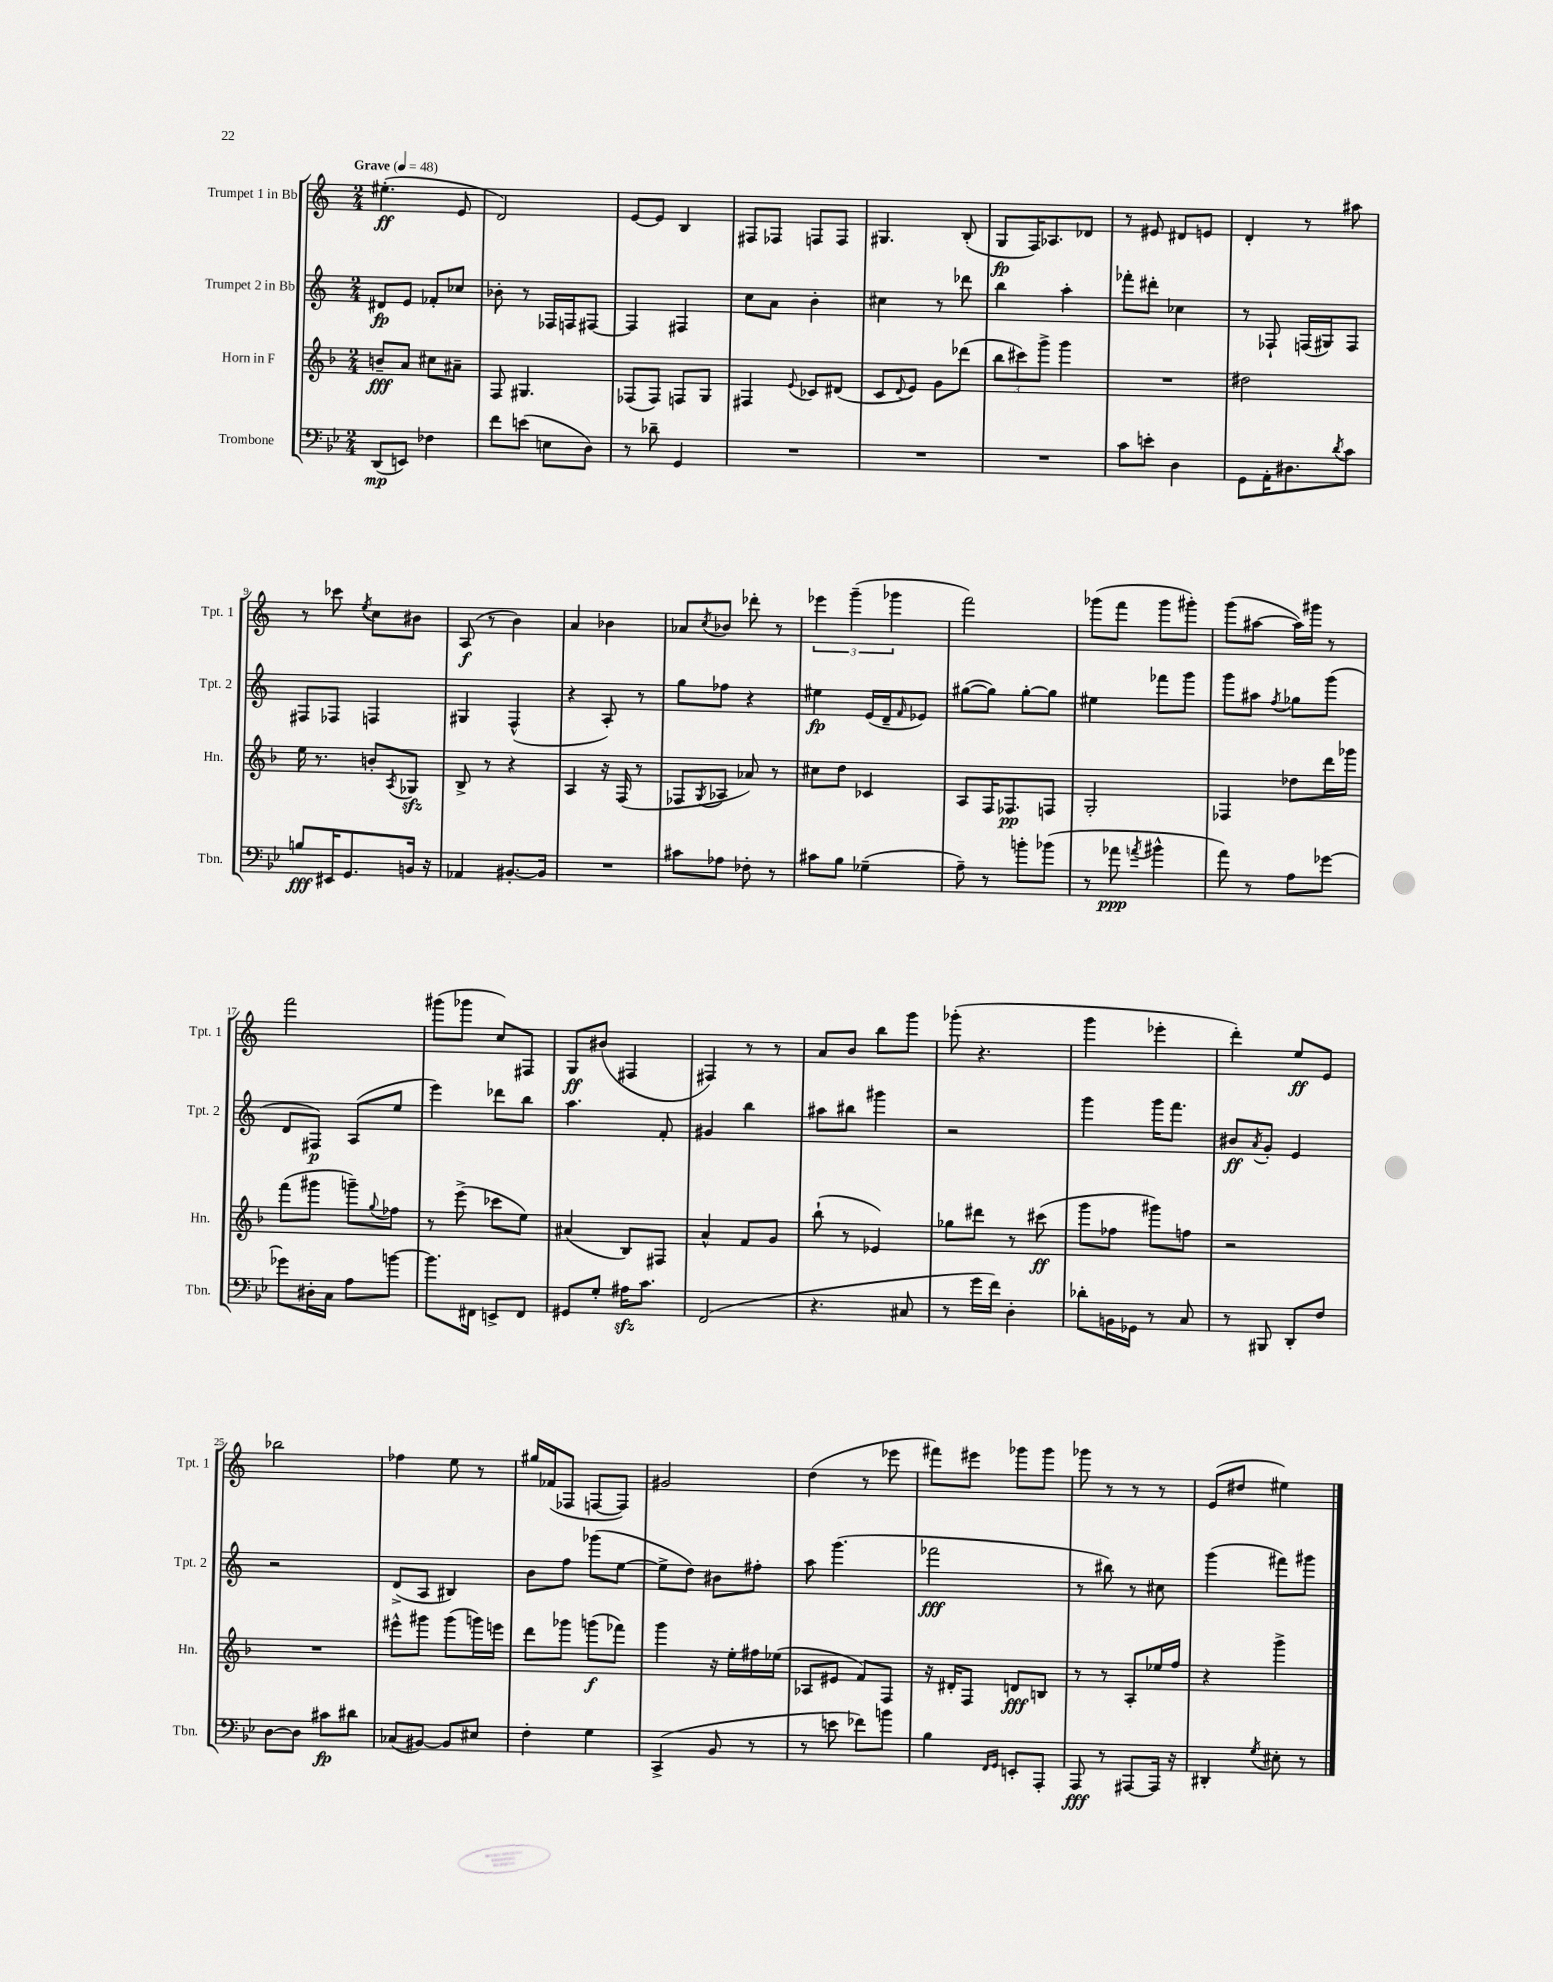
<<
\new StaffGroup <<
\new Staff = "s0" \with { instrumentName = "Trumpet 1 in Bb" shortInstrumentName = "Tpt. 1" } {
    \clef treble \key c \major \numericTimeSignature \time 2/4 \tempo "Grave" 4 = 48
    eis''4.-.\ff( e'8 |
    d'2) |
    e'8~ e'8 b4 |
    fis8 fes8 f8 f8 |
    gis4. b8-.( |
    g8\fp f16) aes8. des'8 |
    r8 eis'8 dis'8 e'8 |
    d'4-. r8 ais''8 |
    r8 ces'''8 \acciaccatura { e''8 } c''8 bis'8 |
    a8\f( r8 b'4) |
    a'4 bes'4 |
    aes'8 \acciaccatura { c''8 } bes'8 des'''8-. r8 |
    \tuplet 3/2 { ees'''4 g'''4--( ges'''4 } |
    f'''2) |
    ges'''8( f'''8 ges'''8 gis'''8-.) |
    g'''8( ais''8~ ais''16) gis'''16 r8 |
    f'''2 |
    gis'''8( ges'''8 c''8) fis8 |
    g8\ff bis'8( fis4 |
    fis4) r8 r8 |
    a'8 b'8 b''8 g'''8 |
    ges'''8-.( r4. |
    g'''4 ees'''4-. |
    d'''4-.) e''8\ff e'8 |
    bes''2 |
    fes''4 e''8 r8 |
    gis''16 fes'16( fes8 f8~ f8) |
    gis'2 |
    d''4( r8 ees'''8 |
    fis'''8) eis'''8 ges'''8 ges'''8 |
    ges'''8 r8 r8 r8 |
    e'8( dis''8 eis''4) \bar "|." |
}
\new Staff = "s1" \with { instrumentName = "Trumpet 2 in Bb" shortInstrumentName = "Tpt. 2" } {
    \clef treble \key c \major \numericTimeSignature \time 2/4
    dis'8\fp e'8 fes'8-. ces''8 |
    bes'8-. r8 fes16 f16 fis8~ |
    fis4 fis4 |
    c''8 a'8 b'4-. |
    cis''4 r8 des'''8 |
    b''4 a''4-. |
    fes'''8-. dis'''8-. ces''4 |
    r8 fes8-! f16( gis16) f8 |
    fis8 fes8 f4 |
    gis4 f4-^( |
    r4 a8-.) r8 |
    g''8 fes''8 r4 |
    eis''4\fp e'16( d'16-- \grace { f'16 } ees'8) |
    gis''8~( gis''8) gis''8~-. gis''8 |
    eis''4 fes'''8 g'''8 |
    g'''8 ais''8 \acciaccatura { f''8 } ges''8 g'''8( |
    d'8 fis8\p) a8( e''8 |
    e'''4) des'''8 b''8 |
    a''4. f'8-. |
    gis'4 b''4 |
    ais''8 bis''8 gis'''4 |
    r2 |
    g'''4 g'''16 f'''8. |
    bis'8\ff \acciaccatura { a'8 } g'8-. e'4 |
    r2 |
    d'8->( a8 bis4) |
    b'8 f''8 ges'''8( e''8~ |
    e''8-> d''8) bis'8 fis''8-. |
    a''8 g'''4.( |
    fes'''2\fff |
    r8 bis''8) r8 cis''8 |
    g'''4( fis'''8) gis'''8 \bar "|." |
}
\new Staff = "s2" \with { instrumentName = "Horn in F" shortInstrumentName = "Hn." } {
    \clef treble \key f \major \numericTimeSignature \time 2/4
    b'8--\fff a'8 cis''8 ais'8-- |
    f8 gis4. |
    fes8( fes8) f8 g8 |
    fis4 \appoggiatura { e'8 } ces'8 dis'8( |
    c'8 \appoggiatura { d'8 } e'8) g'8 des'''8( |
    \tuplet 3/2 { bes''8 cis'''8) g'''8-> } g'''4 |
    R2 |
    dis''2 |
    e''16 r8. b'8-. \acciaccatura { a8 } ges8\sfz |
    bes8-> r8 r4 |
    a4 r16 f16( r8 |
    fes8 \acciaccatura { g8 } aes8 aes'8) r8 |
    cis''8 d''8 ces'4 |
    a8 f16 fes8.\pp f8 |
    g2-. |
    fes4 des''8 d'''16 ges'''16 |
    f'''8( gis'''8 g'''8--) \appoggiatura { g''8 } fes''8 |
    r8 e'''8->( ces'''8 e''8) |
    ais'4( bes8) fis8 |
    a'4-^ f'8 g'8 |
    bes''8-!( r8 ees'4) |
    ges''8 dis'''8 r8 cis'''8\ff( |
    g'''8 fes''8 gis'''8) f''8 |
    r2 |
    R2 |
    eis'''8-^ gis'''8 gis'''8( g'''16) e'''16 |
    d'''8 ges'''8 g'''8\f( fes'''8) |
    g'''4 r16 e''16-. fis''16 ees''16( |
    aes8 eis'8 f'8) f8 |
    r16 dis'16-. f8 d'8\fff b8 |
    r8 r8 a8-. ees''16 f''16 |
    r4 g'''4-> \bar "|." |
}
\new Staff = "s3" \with { instrumentName = "Trombone" shortInstrumentName = "Tbn." } {
    \clef bass \key bes \major \numericTimeSignature \time 2/4
    d,8\mp( e,8) fes4 |
    f'8 e'8( e8 d8) |
    r8 des'8-- g,4 |
    R2 |
    R2 |
    R2 |
    c'8 e'8-. d4 |
    g,8 a,16-. dis8. \acciaccatura { d'8 } c'8 |
    b8\fff eis,16 g,8. b,16 r16 |
    aes,4 bis,8.~-. bis,16 |
    R2 |
    cis'8 aes8 fes8-. r8 |
    cis'8 bes8 ges4--( |
    a8--) r8 b'8-. bes'8( |
    r8 aes'8\ppp \acciaccatura { a'8 } bis'4-^ |
    a'8) r8 a8 ges'8~ |
    ges'8 dis16-. c16 a8 b'8~ |
    b'8. fis,16 e,8-> fis,8 |
    gis,8 g8-. ais16\sfz c'8. |
    f,2( |
    r4. cis8 |
    r8 g'16 f'16) d4-. |
    des'8-. b,16 ges,16 r8 c8 |
    r8 bis,,8 d,8-. f8 |
    d8~ d8 cis'8\fp dis'8 |
    ces8( bis,8~) bis,8 eis8 |
    f4-. g4 |
    c,4->( bes,8 r8 |
    r8 e'8 fes'8) b'8 |
    bes4 \grace { f,16 g,16 } e,8-. a,,8-. |
    a,,8\fff r8 ais,,8~ ais,,16 r16 |
    dis,4-. \acciaccatura { g8 } eis8-. r8 \bar "|." |
}
>>
>>
